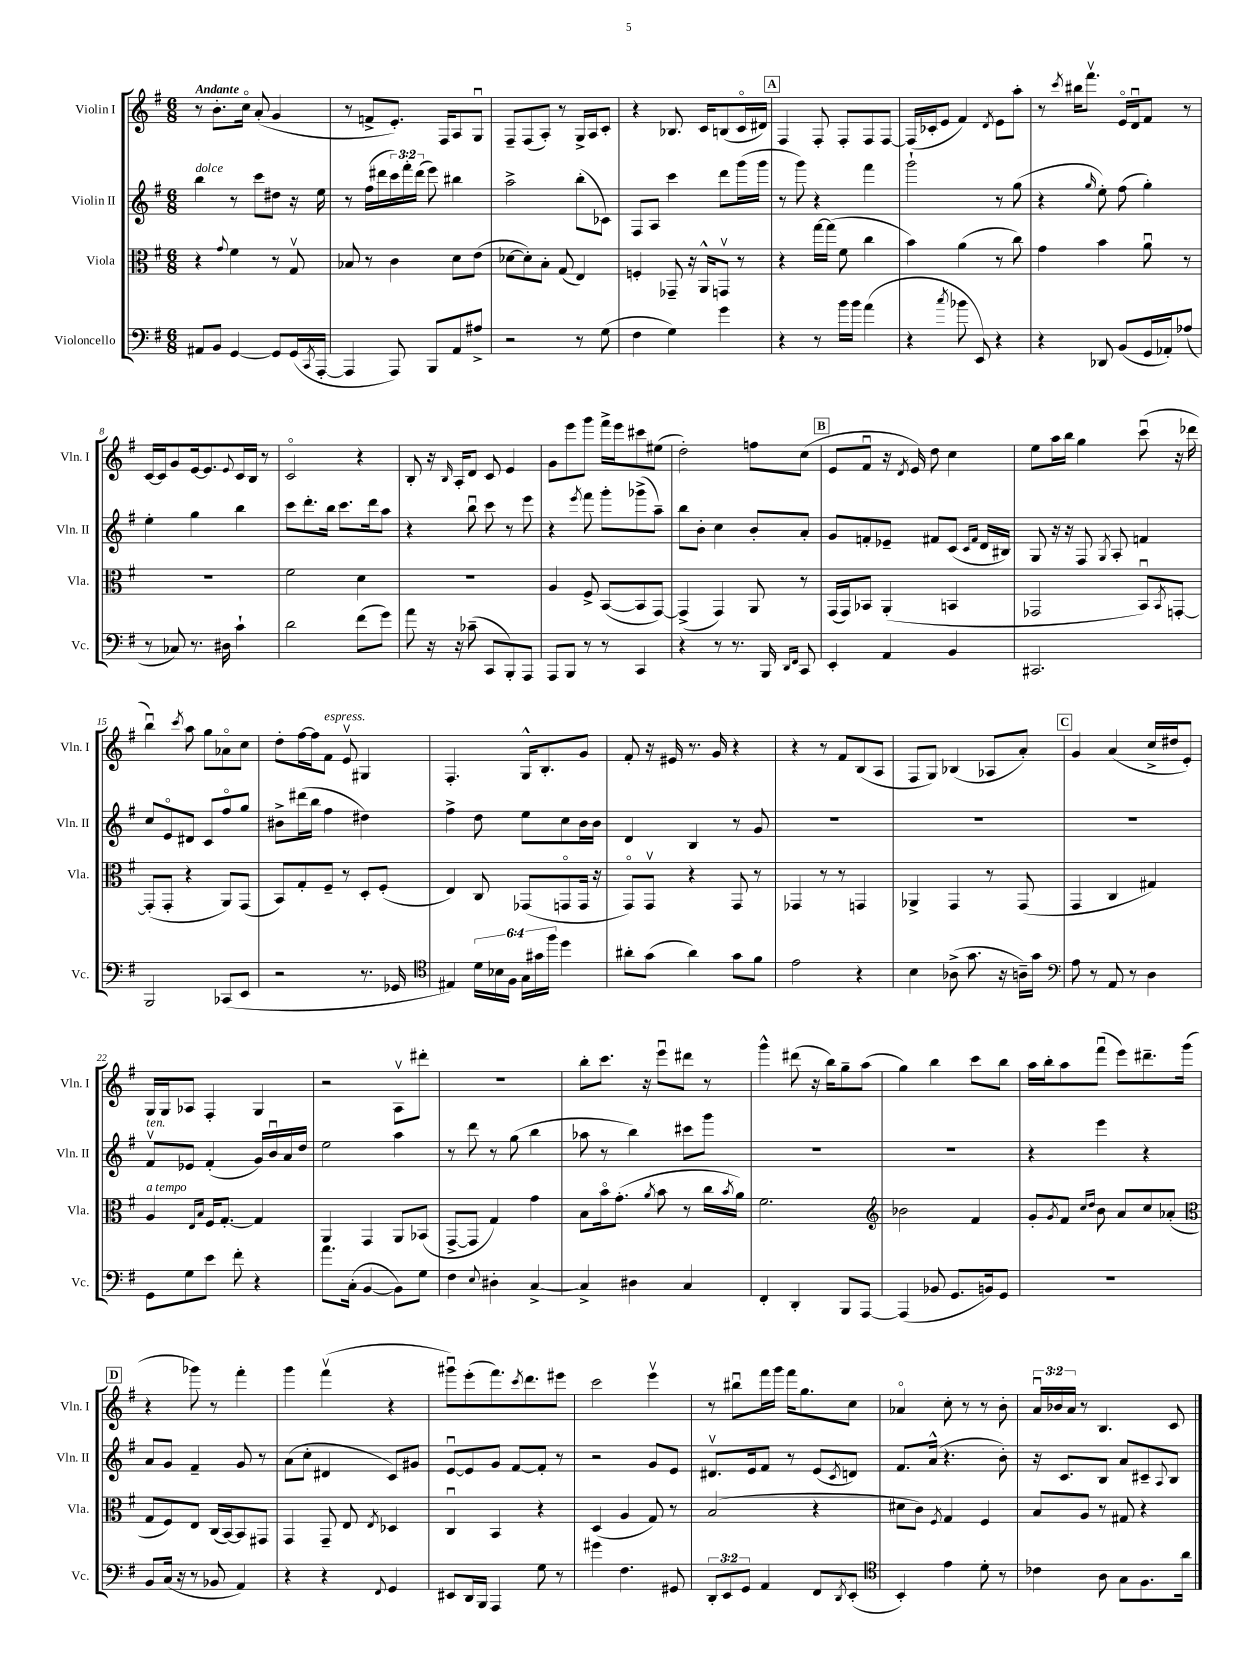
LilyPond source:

<<
\new StaffGroup <<
\new Staff = "s0" \with { instrumentName = "Violin I" shortInstrumentName = "Vln. I" } {
    \clef treble \key g \major \numericTimeSignature \time 6/8 \override Staff.TupletNumber.text = #tuplet-number::calc-fraction-text \tempo "Andante"
    r8 b'8.-. c''16\flageolet a'8-.( g'4 |
    r8 f'8-> e'8.-.) fis16 a8 g8\downbow |
    fis8-- fis8( a8-.) r8 g16-> a16 c'8-. |
    r4 bes8. c'16 b8( c'16\flageolet dis'16) |
    \mark \markup { \box "A" } fis4 fis8-. fis8-. fis8 fis8~ |
    fis16( ces'16-. e'8 fis'4) \acciaccatura { d'8 } e'8 a''8-. |
    r8 \acciaccatura { c'''8 } bis''16 fis'''8.\upbow e'16\flageolet d'16\downbow fis'8 r8 |
    c'16~ c'16 g'8 e'16~ e'8. \appoggiatura { e'8 } c'16 b16 r8 |
    c'2\flageolet r4 |
    b8-. r16 \grace { b16 } a16-. d'8 c'8 e'4 |
    g'8 e'''8 g'''8 fis'''16-> e'''16 cis'''8 eis''8( |
    d''2-.) f''8 c''8( |
    \mark \markup { \box "B" } e'8 fis'8\downbow r16 \acciaccatura { d'8 } e'16) d''8 c''4 |
    e''8 a''16 b''16 g''4 c'''8\downbow( r16 des'''16 |
    b''4\downbow) \acciaccatura { c'''8 } a''8 g''8 aes'8\flageolet c''8 |
    d''8-. fis''16~ fis''16 fis'8^\markup { \italic "espress." } e'8\upbow gis4 |
    fis4.-. g16-^ b8.-. g'8 |
    fis'8-. r16 eis'16 r8. g'16 r4 |
    r4 r8 fis'8 b8( a8 |
    fis8 g8) bes4( aes8 a'8-.) |
    \mark \markup { \box "C" } g'4 a'4( c''16-> dis''16 e'8-.) |
    g16 g16 aes8 fis4-. g4 |
    r2 a8\upbow dis'''8-. |
    R2. |
    b''8-. c'''8. r16 e'''8\downbow dis'''8 r8 |
    g'''4-^ dis'''8( r16 b''16) g''8-- a''8( |
    g''4) b''4 c'''8 b''8 |
    a''16 b''16-. a''8 fis'''8\downbow( e'''8) dis'''8.-- g'''16( |
    \mark \markup { \box "D" } r4 ges'''8) r8 fis'''4-. |
    g'''4 fis'''4\upbow( r4 |
    gis'''8\downbow) e'''8-.( fis'''8.) \acciaccatura { c'''8 } d'''8. eis'''8 |
    c'''2 e'''4\upbow |
    r8 bis''8\downbow fis'''16 g'''16 fis'''16 g''8. c''8 |
    aes'4\flageolet c''8-. r8 r8 b'8-. |
    \tuplet 3/2 { a'16\downbow bes'16 a'16 } r8 b4. c'8 \bar "|." |
}
\new Staff = "s1" \with { instrumentName = "Violin II" shortInstrumentName = "Vln. II" } {
    \clef treble \key g \major \numericTimeSignature \time 6/8 \override Staff.TupletNumber.text = #tuplet-number::calc-fraction-text
    b''4^\markup { \italic "dolce" } r8 c'''8 dis''8 r16 e''16 |
    r8 fis''16( dis'''16 \tuplet 3/2 { c'''16) fis'''16-. dis'''16( } e'''8) bis''4 |
    a''2-> b''8-.( ces'8) |
    fis8 a8 c'''4 d'''8 g'''16( g'''16 |
    \mark \markup { \box "A" } r8 g'''8) r4 fis'''4 |
    g'''2-! r8 g''8( |
    r4 \grace { g''16 } e''8-.) fis''8( g''4-.) |
    e''4-. g''4 b''4 |
    c'''8 d'''8.-. b''16 c'''8. d'''16 a''8 |
    r4 b''8\downbow c'''8 r8 e'''8 |
    r4 \acciaccatura { e'''8 } fis'''8 g'''8-. ges'''8->( a''8--) |
    b''8 b'8-. c''4 b'8-. a'8-. |
    \mark \markup { \box "B" } g'8 f'8-. ees'8-- fis'8 c'8( \grace { c'16 fis'16 } d'16 bis16) |
    g8 r16 r16 fis8 \acciaccatura { g8 } a8-. f'4 |
    c''8 e'8\flageolet dis'8 c'8 fis''8\flageolet g''8 |
    bis'8-> dis'''16( b''16 fis''4 dis''4) |
    fis''4-> d''8 e''8 c''8 b'16 b'16 |
    d'4 b4 r8 g'8 |
    R2. |
    R2. |
    \mark \markup { \box "C" } R2. |
    fis'8\upbow^\markup { \italic "ten." } ees'8 fis'4-.( g'16) b'16\downbow a'16 d''16 |
    e''2 a''4 |
    r8 d'''8 r8 g''8( b''4 |
    aes''8 r8 b''4) cis'''8 g'''8 |
    R2. |
    R2. |
    r4 e'''4 r4 |
    \mark \markup { \box "D" } a'8 g'8 fis'4-- g'8 r8 |
    a'8( c''8-. dis'4 c'8) gis'8 |
    e'8~\downbow e'8 g'8 fis'8~ fis'8-. r8 |
    r2 g'8 e'8 |
    dis'8.\upbow e'16 fis'8 r8 e'8( \acciaccatura { c'8 } d'8) |
    fis'8. a'16-^( r4. b'8-.) |
    r16 c'8. b8 a'8 cis'8-- \appoggiatura { a8 } b8 \bar "|." |
}
\new Staff = "s2" \with { instrumentName = "Viola" shortInstrumentName = "Vla." } {
    \clef alto \key g \major \numericTimeSignature \time 6/8
    r4 \appoggiatura { g'8 } fis'4 r8 g8\upbow |
    bes8 r8 c'4 d'8 e'8( |
    des'8~ des'8-.) b8-. g8( e4) |
    f4-. ges,8-- r16 a,16-^ g,8\upbow r8 |
    \mark \markup { \box "A" } r4 g''16~ g''16( fis'8 c''4 |
    b'4) a'4( r8 c''8) |
    g'4 b'4 a'8\downbow r8 |
    R2. |
    fis'2 d'4 |
    R2. |
    a4 fis8-> b,8~( b,8 g,8~) |
    g,4->( g,4) a,8 r8 |
    \mark \markup { \box "B" } g,16( g,16) bes,8 a,4-.( b,4 |
    ges,2 b,8\downbow) \acciaccatura { b,8 } g,8~-. |
    g,8-.( g,8-. r4 a,8) g,8( |
    b,8) g8-. fis8-- r8 d8-. fis8-.( |
    e4) c8 ges,8( g,8\flageolet g,16 r16 |
    g,8\flageolet) g,8\upbow r4 g,8 r8 |
    ges,4 r8 r8 g,4 |
    aes,4-> g,4 r8 g,8( |
    \mark \markup { \box "C" } g,4 c4 gis4) |
    a4^\markup { \italic "a tempo" } \grace { e16 b16 } fis16 g8.~-. g4 |
    a,4 g,4 a,8 bes,8( |
    g,8~-> g,8 g4) g'4 |
    b8 b'16\flageolet g'8.-.( \acciaccatura { a'8 } b'8 r8 c''16 \acciaccatura { b'8 } a'16) |
    fis'2. |
    \clef treble bes'2 fis'4 |
    g'8-. \acciaccatura { g'8 } fis'8 \grace { c''16 d''16 } b'8 a'8 c''8 aes'8-.( |
    \mark \markup { \box "D" } \clef alto g8 fis8) e8 c16( b,16~) b,8 gis,8 |
    g,4 g,8-- e8 \acciaccatura { e8 } des4 |
    c4\downbow b,4 r4 |
    d4( a4 g8) r8 |
    b2( r4 |
    dis'8 c'8) \acciaccatura { fis8 } g4 fis4 |
    b8 a8 r8 gis8 r4 \bar "|." |
}
\new Staff = "s3" \with { instrumentName = "Violoncello" shortInstrumentName = "Vc." } {
    \clef bass \key g \major \numericTimeSignature \time 6/8 \override Staff.TupletNumber.text = #tuplet-number::calc-fraction-text
    ais,8 b,8 g,4~ g,8 g,16( \acciaccatura { c,8 } a,,16~-. |
    a,,4 a,,8) b,,8 a,8 ais8-> |
    r2 r8 g8( |
    fis4 g4) g'4 |
    \mark \markup { \box "A" } r4 r8 b'16 b'16 a'4( |
    r4 \acciaccatura { c''8 } bes'8 e,8) r4 |
    r4 des,8 b,8( g,16 aes,16-.) aes8( |
    r8 ces8) r8. dis16 c'4-! |
    d'2 fis'8( g'8) |
    a'8 r16 r16 ces'8--( c,8 b,,8-.) a,,8 |
    a,,8 b,,8 r8 r8 c,4 |
    r4 r8 r8. b,,16 \grace { d,16 fis,16 } c,8 |
    \mark \markup { \box "B" } e,4-. a,4 b,4 |
    cis,2. |
    b,,2 ces,8( e,8 |
    r2 r8. ges,16 |
    \clef tenor eis4) \tuplet 6/4 { d'16 bes16 fis16 g16 gis'16 fis''16 } d''4 |
    ais'8-. g'8( ais'4) g'8 fis'8 |
    e'2 r4 |
    b4 aes8->( g'8. r16 a16--) g'16 |
    \mark \markup { \box "C" } \clef bass a8 r8 a,8 r8 d4 |
    g,8 g8 e'8 fis'8-. r4 |
    a'8. c16-.( b,4~ b,8) g8 |
    fis4 \appoggiatura { e8 } dis4-. c4~-> |
    c4-> dis4 c4 |
    fis,4-. d,4-. b,,8 a,,8~ |
    a,,4( bes,8 g,8. b,16) g,8 |
    r2. |
    \mark \markup { \box "D" } b,8 c16( r16 r8 bes,8 a,4) |
    r4 r4 \appoggiatura { fis,8 } g,4 |
    eis,8 d,16 b,,16 a,,4 g8 r8 |
    gis'4 fis4. gis,8 |
    \tuplet 3/2 { d,8-. e,8 g,8 } a,4 fis,8 \acciaccatura { d,8 } e,8-.( |
    \clef tenor b,4-.) e'4 d'8-. r8 |
    ces'4 a8 g8 fis8. a'16 \bar "|." |
}
>>
>>
